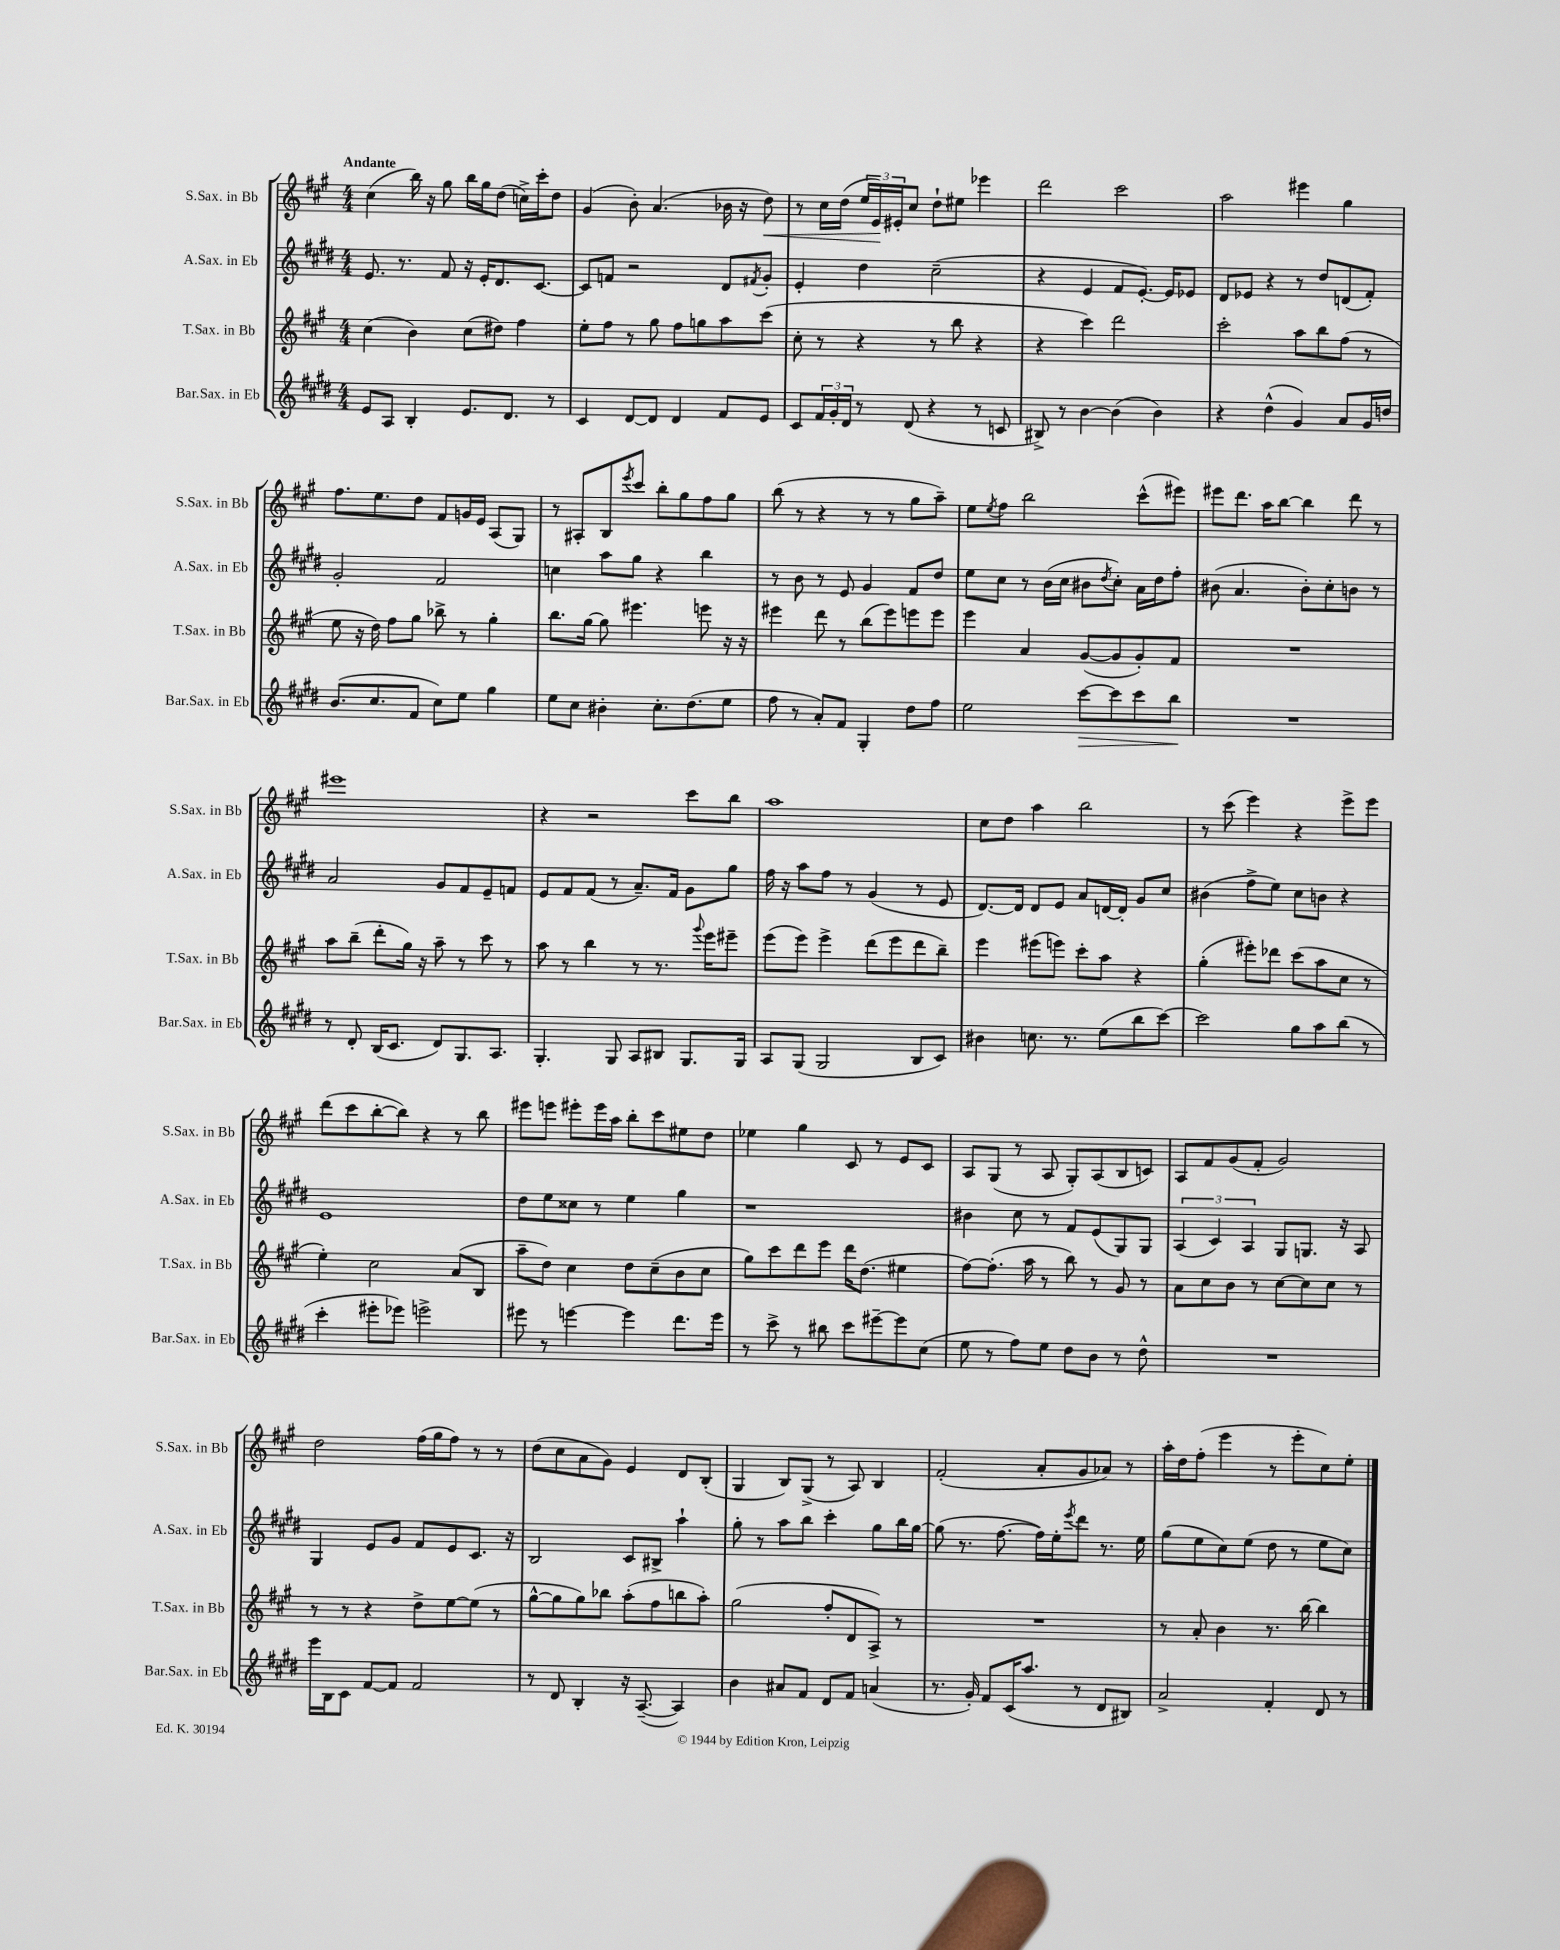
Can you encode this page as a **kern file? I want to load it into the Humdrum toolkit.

**kern	**dynam	**kern	**kern	**kern	**dynam
*part4	*part4	*part3	*part2	*part1	*part1
*staff4	*staff4	*staff3	*staff2	*staff1	*staff1
*I"Bar.Sax. in Eb	*	*I"T.Sax. in Bb	*I"A.Sax. in Eb	*I"S.Sax. in Bb	*
*I'Bar.Sax. in Eb	*	*I'T.Sax. in Bb	*I'A.Sax. in Eb	*I'S.Sax. in Bb	*
*clefG2	*	*clefG2	*clefG2	*clefG2	*
*k[f#c#g#d#]	*	*k[f#c#g#]	*k[f#c#g#d#]	*k[f#c#g#]	*
*M4/4	*	*M4/4	*M4/4	*M4/4	*
=1	=1	=1	=1	=1	=1
!	!	!	!	!LO:TX:a:B:t=Andante	!
8e/L	.	(4cc#\	8.e/	(4cc#\	.
8A/J	.	.	.	.	.
.	.	.	8.r	.	.
4B'/	.	4b\)	.	16bb\)	.
.	.	.	.	16r	.
.	.	.	8f#/	8gg#\	.
8.e/L	.	(8cc#\L	16r	16bb\LL	.
.	.	.	16e'/KL	16gg#\J	.
.	.	8dd#X\J)	8.d#/	(8dd\J	.
8.d#/J	.	.	.	.	.
.	.	4ff#\	.	16ccn^\LL)	.
.	.	.	[8.c#/J	16ccc#'\J	.
8r	.	.	.	8dd\J	.
=2	=2	=2	=2	=2	=2
4c#/	.	8ee'\L	8c#/L]	(4g#/	.
.	.	8ff#\J	8fn/J	.	.
[8d#/L	.	8r	2r	8b'\)	.
8d#/J]	.	8gg#\	.	(4.a/	.
4d#/	.	8ff#\L	.	.	.
.	.	8ggn\	.	.	.
8f#/L	.	8aa\	8d#/L	16b-X\	.
.	.	.	.	16r	.
.	.	.	8qf#X/	.	.
!	!	!	!	!	!LO:HP:b
8e/J	.	(8ccc#\J	8g#'/J	8dd\)	<
=3	=3	=3	=3	=3	=3
8c#/L	.	8cc#'\	4e'/	8r	.
24f#/L	.	8r	.	16cc#\LL	.
24g#'/	.	.	.	.	.
.	.	.	.	(16dd\JJ	.
24d#/JJ	.	.	.	.	.
8r	.	4r	4dd#\	24ee/LL	.
.	.	.	.	24e/)	.
.	.	.	.	24e#X'/J	[
(8d#/	.	.	.	8cc#/J	.
4r	.	8r	(2cc#~\	8dd`\L	.
.	.	8bb\	.	8ee#X\J	.
8r	.	4r	.	4eee-X\	.
8cn/	.	.	.	.	.
=4	=4	=4	=4	=4	=4
8B#X^/)	.	4r	4r	2ddd\	.
8r	.	.	.	.	.
[4b\	.	4ccc#\)	4e/	.	.
(4b\]	.	2ddd\	8f#/L	2ccc#\	.
.	.	.	[8.e'/J)	.	.
4b\)	.	.	.	.	.
.	.	.	16e/KL]	.	.
.	.	.	8e-X/J	.	.
=5	=5	=5	=5	=5	=5
4r	.	2ccc#'\	8d#/L	2aa\	.
.	.	.	8e-X/J	.	.
(4dd#^^\	.	.	4r	.	.
4g#/)	.	8aa\L	8r	4eee#X\	.
.	.	8bb\	8dd#/L	.	.
8a/L	.	(8ff#\J	(8dn/	4gg#\	.
16g#/L	.	8r	8f#'/J)	.	.
16ddn/JJ	.	.	.	.	.
!!LO:LB:g=z
=6	=6	=6	=6	=6	=6
(8.b/L	.	8ee\	2g#'/	8.ff#\L	.
.	.	16r	.	.	.
8.cc#/	.	16dd\)	.	8.ee\	.
.	.	8ff#\L	.	.	.
8f#/J	.	8gg#\J	.	8dd\J	.
8cc#\L)	.	8bb-X^\	2f#/	8f#/L	.
8ee\J	.	8r	.	16gn/L	.
.	.	.	.	16e/JJ	.
4gg#\	.	4gg#'\	.	(8A/L	.
.	.	.	.	8G#/J)	.
=7	=7	=7	=7	=7	=7
8ee\L	.	8.bb\L	4ccn\	8r	.
8cc#\J	.	.	.	8A#X'/L	.
.	.	[16gg#\Jk	.	.	.
4b#X'\	.	8gg#\]	8aa\L	8B/	.
.	.	.	.	8qeee/	.
.	.	4.eee#X\	8gg#\J	8ccc#/J	.
8.cc#'\L	.	.	4r	8bb'\L	.
.	.	.	.	8gg#\	.
(8.dd#\	.	.	.	.	.
.	.	8eeen\	4bb\	8ff#\	.
8ee\J	.	16r	.	8gg#\J	.
.	.	16r	.	.	.
=8	=8	=8	=8	=8	=8
8ff#\	.	4eee#X\	8r	(8bb\	.
8r	.	.	8b\	8r	.
8a'/L)	.	8ddd\	8r	4r	.
8f#/J	.	8r	8e/	.	.
4G#'/	.	(8bb\L	4g#/	8r	.
.	.	8eee#\)	.	8r	.
8dd#\L	.	8eeen\	8f#/L	8gg#\L	.
8ff#\J	.	8eee\J	8dd#/J	8aa~\J)	.
=9	=9	=9	=9	=9	=9
2ee\	.	4eee\	8ee\L	8ee\L	.
.	.	.	.	8qee/	.
.	.	.	8cc#\J	8ff#\J	.
.	.	4a/	8r	2bb\	.
.	.	.	(16b\LL	.	.
.	.	.	16cc#\JJ	.	.
!	!LO:HP:b	!	!	!	!
[8ccc#\L	>	([8g#/L	8b#X\L	.	.
.	.	.	8qdd#/	.	.
8ccc#\]	.	8g#/]	8cc#'\J)	.	.
8ccc#\	.	8g#'/)	16a\LL	(8ccc#^^\L	.
.	.	.	16dd#\J	.	.
8bb\J	.	8f#/J	8ff#'\J	8eee#X\J)	.
.	]	.	.	.	.
=10	=10	=10	=10	=10	=10
1r	.	1r	(8b#X\	8eee#X\L	.
.	.	.	4.a/	8.ddd\J	.
.	.	.	.	16aa\KL	.
.	.	.	.	[8bb\J	.
.	.	.	8b#'\L)	4bb\]	.
.	.	.	8cc#'\	.	.
.	.	.	8bn\J	8ddd\	.
.	.	.	8r	8r	.
!!LO:LB:g=z
=11	=11	=11	=11	=11	=11
8r	.	8aa\L	2a/	1eee#X	.
8d#'/	.	(8bb~\J	.	.	.
(16B/KL	.	8ddd'\L	.	.	.
8.c#/J	.	.	.	.	.
.	.	16gg#\Jk)	.	.	.
.	.	16r	.	.	.
8d#/L)	.	8aa~\	8g#/L	.	.
8.G#/	.	8r	8f#/	.	.
.	.	8ccc#\	8e~/	.	.
8.A/J	.	.	.	.	.
.	.	8r	8fn/J	.	.
=12	=12	=12	=12	=12	=12
4.G#'/	.	8aa\	8e/L	4r	.
.	.	8r	8f#/	.	.
.	.	4bb\	(8f#/J	2r	.
8G#/	.	.	8r	.	.
8A/L	.	8r	8.a~/L)	.	.
8B#X/J	.	8.r	.	.	.
.	.	.	16f#/Jk	.	.
8.G#/L	.	.	8g#\L	8ccc#\L	.
.	.	8qqggg#/	.	.	.
.	.	16eee\KL	.	.	.
.	.	8eee#X~\J	8gg#\J	8bb\J	.
16G#/Jk	.	.	.	.	.
=13	=13	=13	=13	=13	=13
8A/L	.	(8eee\L	16ff#\	1aa	.
.	.	.	16r	.	.
(8G#/J	.	8eee\J)	8aa\L	.	.
2G#/	.	4eee^\	8ff#\J	.	.
.	.	.	8r	.	.
.	.	(8ddd\L	(4g#/	.	.
.	.	8eee\	.	.	.
8B/L	.	8ddd\	8r	.	.
8c#/J)	.	8bb~\J)	8e/	.	.
=14	=14	=14	=14	=14	=14
4b#X\	.	4eee\	[8.d#/L)	8cc#\L	.
.	.	.	.	8dd\J	.
.	.	.	16d#/Jk]	.	.
8.ccn\	.	(8eee#X\L	8d#/L	4aa\	.
.	.	8eeen\J)	8e/J	.	.
8.r	.	.	.	.	.
.	.	8ccc#'\L	8a/L	2bb\	.
(8ee\L	.	8aa\J	[16dn/L	.	.
.	.	.	16d'/JJ]	.	.
8bb\	.	4r	8g#/L	.	.
[8ccc#\J)	.	.	8cc#/J	.	.
=15	=15	=15	=15	=15	=15
2ccc#\]	.	(4gg#'\	(4b#X\	8r	.
.	.	.	.	(8ccc#\	.
.	.	8eee#X'\L)	8ff#^\L	4eee\)	.
.	.	8ddd-X\J	8ee\J)	.	.
8gg#\L	.	(8ccc#\L	8cc#\L	4r	.
8aa\	.	8aa\	8bn\J	.	.
(8bb\J	.	8cc#\J	4r	8eee^\L	.
8r	.	8r	.	8eee\J	.
!!LO:LB:g=z
=16	=16	=16	=16	=16	=16
4ccc#'\	.	4ee'\)	1e	(8ddd\L	.
.	.	.	.	8ccc#\	.
8eee#X'\L	.	2cc#\	.	[8bb'\	.
8eee-X\J)	.	.	.	8bb\J])	.
2eeen^\	.	.	.	4r	.
.	.	(8a/L	.	8r	.
.	.	8B/J	.	8bb\	.
=17	=17	=17	=17	=17	=17
8eee#X\	.	8aa~\L	8dd#\L	8eee#X\L	.
8r	.	8dd\J)	8ee\	8eeen\J	.
[4eeen\	.	4cc#\	8cc##X\J	8eee#X'\L	.
.	.	.	8r	16eee#\L	.
.	.	.	.	16aa\JJ	.
4eee\]	.	8dd\L	4ee\	8bb'\L	.
.	.	(8cc#~\	.	8ccc#\	.
8.ddd#\L	.	8b\	4gg#\	8ee#X\	.
.	.	8cc#\J	.	8dd\J	.
16eee\Jk	.	.	.	.	.
=18	=18	=18	=18	=18	=18
8r	.	8gg#\L)	1r	4ee-X\	.
8ccc#^\	.	8ccc#\	.	.	.
8r	.	8ddd\	.	4gg#\	.
8bb#X\	.	8eee\J	.	.	.
8ccc#\L	.	16ddd\KL	.	8c#/	.
.	.	(8.dd\J	.	.	.
[8eee#X~\	.	.	.	8r	.
8eee#\]	.	4ee#X\	.	8e/L	.
(8cc#\J	.	.	.	8c#/J	.
=19	=19	=19	=19	=19	=19
8ee\	.	[8ff#\L)	4b#X\	8A/L	.
8r	.	(8.ff#'\J]	.	(8G#/J	.
8ff#\L)	.	.	8cc#\	8r	.
.	.	16aa\	.	.	.
8ee\J	.	8r	8r	8A/	.
8dd#\L	.	8bb\)	8f#/L	8G#'/L)	.
8b\J	.	8r	(8e/	(8A/	.
8r	.	8g#/	8G#/)	8B/	.
8dd#^^\	.	8r	8G#/J	8cn/J)	.
=20	=20	=20	=20	=20	=20
1r	.	8a\L	(6A/	8A/L	.
.	.	8cc#\	.	8f#/	.
.	.	.	6c#/)	.	.
.	.	8b\J	.	(8g#/	.
.	.	.	6A/	.	.
.	.	8r	.	8f#'/J	.
.	.	[8cc#\L	8G#/L	2g#/)	.
.	.	8cc#\]	8.Gn/J	.	.
.	.	8cc#\J	.	.	.
.	.	.	16r	.	.
.	.	8r	8A/	.	.
!!LO:LB:g=z
=21	=21	=21	=21	=21	=21
16eee\LL	.	8r	4G#/	2dd\	.
16B\J	.	.	.	.	.
8c#\J	.	8r	.	.	.
[8f#/L	.	4r	8e/L	.	.
8f#/J]	.	.	8g#/J	.	.
2f#/	.	8dd^\L	8f#/L	(16ff#\LL	.
.	.	.	.	16gg#\J	.
.	.	[8ee\	8e/	8ff#\J)	.
.	.	(8ee\J]	8.c#/J	8r	.
.	.	8r	.	8r	.
.	.	.	16r	.	.
=22	=22	=22	=22	=22	=22
8r	.	[8gg#^^\L	2B/	(8dd\L	.
8d#/	.	8gg#\]	.	8cc#\	.
4B'/	.	8gg#\)	.	8a\	.
.	.	8bb-X\J	.	8g#\J)	.
16r	.	(8aa'\L	8c#/L	4e/	.
([8.A~/	.	.	.	.	.
.	.	8ff#\	8B#X^/J	.	.
4A/])	.	8bbn\	4aa`\	8d/L	.
.	.	8aa'\J)	.	(8B'/J	.
=23	=23	=23	=23	=23	=23
4b\	.	(2gg#\	8gg#'\	4G#/	.
.	.	.	8r	.	.
8a#X/L	.	.	8aa\L	8B/L)	.
8f#/J	.	.	8bb\J	(8G#^/J	.
8d#/L	.	8ff#'/L	4ccc#'\	8r	.
8f#/J	.	8d/	.	8A/)	.
(4an/	.	8A^/J)	8gg#\L	4B/	.
.	.	8r	16bb\L	.	.
.	.	.	[16gg#\JJ	.	.
=24	=24	=24	=24	=24	=24
8.r	.	1r	(8gg#\]	(2f#'/	.
.	.	.	8.r	.	.
16g#'/)	.	.	.	.	.
8f#/L	.	.	.	.	.
.	.	.	[8.ff#\	.	.
(16c#/K	.	.	.	.	.
8.aa/J	.	.	.	.	.
.	.	.	16ff#\LL])	8a'/L	.
.	.	.	16ee'\J	.	.
.	.	.	8qeee/	.	.
8r	.	.	8ddd#\J	8g#/	.
8d#/L	.	.	8.r	8a-X/J)	.
8B#X/J)	.	.	.	8r	.
.	.	.	16ee\	.	.
=25	=25	=25	=25	=25	=25
2a^/	.	8r	(8gg#\L	16aa'\LL	.
.	.	.	.	16dd\J	.
.	.	8a'/	8ee\	(8ff#'\J	.
.	.	4b\	8cc#\)	4eee\	.
.	.	.	(8ee\J	.	.
4f#'/	.	8.r	8dd#\	8r	.
.	.	.	8r	8eee'\L	.
.	.	[16bb\	.	.	.
8d#/	.	4bb\]	8ee\L	8cc#\)	.
8r	.	.	8cc#\J)	8ee'\J	.
==	==	==	==	==	==
*-	*-	*-	*-	*-	*-
